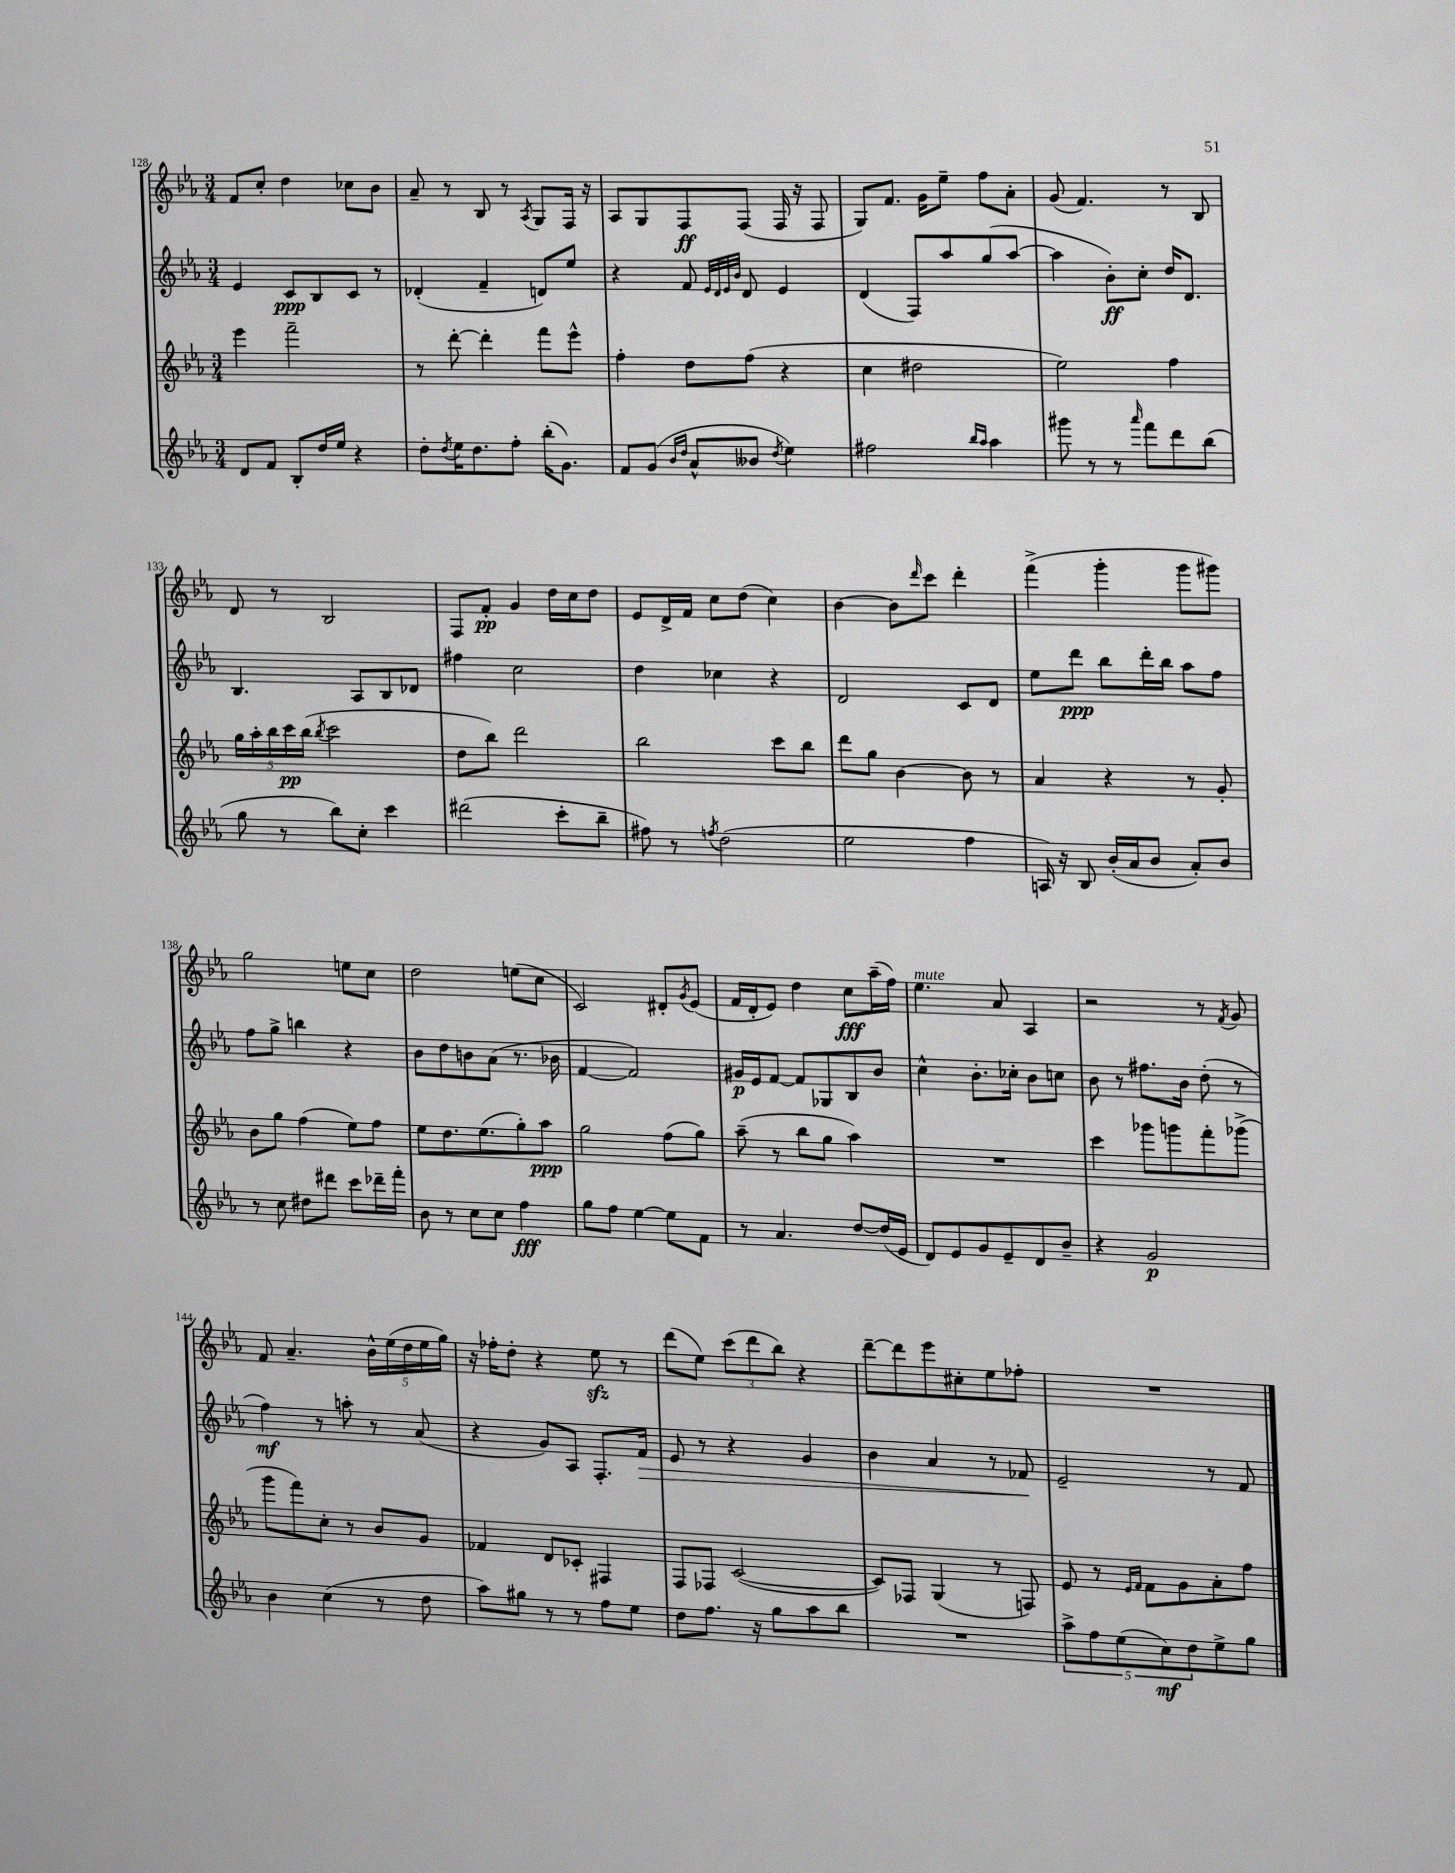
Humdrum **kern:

**kern	**dynam	**kern	**dynam	**kern	**dynam	**kern	**dynam
*part4	*part4	*part3	*part3	*part2	*part2	*part1	*part1
*staff4	*staff4	*staff3	*staff3	*staff2	*staff2	*staff1	*staff1
*clefG2	*	*clefG2	*	*clefG2	*	*clefG2	*
*k[b-e-a-]	*	*k[b-e-a-]	*	*k[b-e-a-]	*	*k[b-e-a-]	*
*M3/4	*	*M3/4	*	*M3/4	*	*M3/4	*
=128	=128	=128	=128	=128	=128	=128	=128
8d/L	.	4eee-\	.	4e-/	.	8f/L	.
8f/J	.	.	.	.	.	8cc'/J	.
8B-'/L	.	2fff~\	.	8c/L	ppp	4dd\	.
16dd/L	.	.	.	8B-/	.	.	.
16ee-/JJ	.	.	.	.	.	.	.
4r	.	.	.	8c/J	.	8cc-X\L	.
.	.	.	.	8r	.	8b-\J	.
=129	=129	=129	=129	=129	=129	=129	=129
8dd'\L	.	8r	.	(4d-X'/	.	8a-~/	.
8qdd/	.	.	.	.	.	.	.
16ee-\K	.	[8ddd'\	.	.	.	8r	.
8.dd\	.	.	.	.	.	.	.
.	.	4ddd'\]	.	4f~/	.	8B-/	.
8ff'\J	.	.	.	.	.	8r	.
.	.	.	.	.	.	8qA-/	.
(16bb-'\KL	.	8fff\L	.	8dn/L)	.	8G/L	.
8.g\J)	.	.	.	.	.	.	.
.	.	8eee-^^\J	.	8ee-/J	.	16F/Jk	.
.	.	.	.	.	.	16r	.
=130	=130	=130	=130	=130	=130	=130	=130
8f/L	.	4ff'\	.	4r	.	8A-/L	.
(8g/J	.	.	.	.	.	8G/	.
16qqb-/LL	.	.	.	.	.	.	.
16qqdd/JJ	.	.	.	.	.	.	.
8a-^^/L	.	8dd\L	.	8f/	.	8F/	ff
.	.	.	.	32qqe-/LLL	.	.	.
.	.	.	.	32qqd/	.	.	.
.	.	.	.	32qqe-/	.	.	.
.	.	.	.	32qqb-/JJJ	.	.	.
8b--X/J	.	(8ff\J	.	8d/	.	(8F/J	.
8qdd/	.	.	.	.	.	.	.
4ee-\)	.	4r	.	4e-/	.	16F/	.
.	.	.	.	.	.	16r	.
.	.	.	.	.	.	8F/	.
=131	=131	=131	=131	=131	=131	=131	=131
2ff#X\	.	4cc\	.	(4d/	.	8G/L)	.
.	.	.	.	.	.	8.f/J	.
.	.	2dd#X\	.	8F/L)	.	.	.
.	.	.	.	.	.	16g\KL	.
.	.	.	.	8aa-/	.	8ee-~\J	.
16qqbb-/LL	.	.	.	.	.	.	.
16qqaa-/JJ	.	.	.	.	.	.	.
4aa-\	.	.	.	(8gg/	.	8ff\L	.
.	.	.	.	[8aa-/J	.	8a-'\J	.
=132	=132	=132	=132	=132	=132	=132	=132
8ggg#X\	.	2ee-\)	.	4aa-\]	.	(8g/	.
8r	.	.	.	.	.	4.f/)	.
8r	.	.	.	8b-'\L)	ff	.	.
16qqaaa-/	.	.	.	.	.	.	.
8fff\L	.	.	.	8cc'\J	.	.	.
8ddd\	.	4ff\	.	16dd/KL	.	8r	.
.	.	.	.	8.d/J	.	.	.
(8bb-\J	.	.	.	.	.	8B-/	.
!!LO:LB:g=z
=133	=133	=133	=133	=133	=133	=133	=133
8gg\	.	20gg\LL	.	4.B-/	.	8d/	.
.	.	20aa-'\	.	.	.	.	.
.	.	20bb-\	.	.	.	.	.
8r	.	.	.	.	.	8r	.
.	.	20ccc\	pp	.	.	.	.
.	.	(20bb-\JJ	.	.	.	.	.
.	.	8qbb-/	.	.	.	.	.
8bb-\L)	.	2ccc\	.	.	.	2B-/	.
8cc'\J	.	.	.	8A-/L	.	.	.
4ccc\	.	.	.	8B-/	.	.	.
.	.	.	.	8d-X/J	.	.	.
=134	=134	=134	=134	=134	=134	=134	=134
(2ddd#X\	.	8dd\L	.	4ff#X\	.	8F/L	.
.	.	8bb-\J)	.	.	.	8f'/J	pp
.	.	2ddd\	.	2cc\	.	4g/	.
8ccc'\L	.	.	.	.	.	16dd\LL	.
.	.	.	.	.	.	16cc\J	.
8bb-~\J	.	.	.	.	.	8dd\J	.
=135	=135	=135	=135	=135	=135	=135	=135
8ff#X\)	.	2bb-\	.	4dd\	.	8e-/L	.
8r	.	.	.	.	.	16d^/L	.
.	.	.	.	.	.	16f/JJ	.
8qffn/	.	.	.	.	.	.	.
(2dd\	.	.	.	4cc-X\	.	8cc\L	.
.	.	.	.	.	.	(8dd\J	.
.	.	8ccc\L	.	4r	.	4cc\)	.
.	.	8bb-\J	.	.	.	.	.
=136	=136	=136	=136	=136	=136	=136	=136
2ee-\	.	8ddd\L	.	2d/	.	[4b-\	.
.	.	8gg\J	.	.	.	.	.
.	.	[4b-\	.	.	.	8b-\L]	.
.	.	.	.	.	.	16qqddd/	.
.	.	.	.	.	.	8ccc\J	.
4ff\	.	8b-\]	.	8c/L	.	4ddd'\	.
.	.	8r	.	8d/J	.	.	.
=137	=137	=137	=137	=137	=137	=137	=137
16An/)	.	4a-/	.	8ee-\L	.	(4fff^\	.
16r	.	.	.	.	.	.	.
8B-/	.	.	.	8ddd\J	ppp	.	.
(16b-'/LL	.	4r	.	8bb-\L	.	4ggg'\	.
16a-/J	.	.	.	.	.	.	.
8b-/J	.	.	.	16ddd'\L	.	.	.
.	.	.	.	16bb-\JJ	.	.	.
8a-'/L)	.	8r	.	8aa-\L	.	8ggg\L	.
8b-/J	.	8g'/	.	8ff\J	.	8ggg#X\J)	.
!!LO:LB:g=z
=138	=138	=138	=138	=138	=138	=138	=138
8r	.	8b-\L	.	8ff\L	.	2gg\	.
8cc\	.	8gg\J	.	8gg^\J	.	.	.
8dd#X\L	.	(4ff\	.	4bbn\	.	.	.
8ddd#X\J	.	.	.	.	.	.	.
8ccc\L	.	8ee-\L)	.	4r	.	8een\L	.
16ddd-X~\L	.	8ff\J	.	.	.	8cc\J	.
16fff'\JJ	.	.	.	.	.	.	.
=139	=139	=139	=139	=139	=139	=139	=139
8b-\	.	8ee-\L	.	8b-\L	.	2dd\	.
8r	.	8.dd\	.	8dd\	.	.	.
8cc\L	.	.	.	8bn\	.	.	.
.	.	(8.ee-\	.	.	.	.	.
8cc\J	.	.	.	(8a-\J	.	.	.
4ff\	fff	8gg'\)	.	8.r	.	(8een\L	.
.	.	8aa-\J	ppp	.	.	8cc\J	.
.	.	.	.	16b-X\	.	.	.
=140	=140	=140	=140	=140	=140	=140	=140
8gg\L	.	2gg\	.	[4f/	.	2c/)	.
8ff\J	.	.	.	.	.	.	.
[4ee-\	.	.	.	2f/])	.	.	.
8ee-\L]	.	(8ff\L	.	.	.	8d#X'/L	.
.	.	.	.	.	.	8qg/	.
8f\J	.	8gg\J)	.	.	.	(8e-/J	.
=141	=141	=141	=141	=141	=141	=141	=141
8r	.	(8aa-~\	.	16g#X/LL	p	16f/LL	.
.	.	.	.	16e-/J	.	16d'/J	.
4.a-/	.	8r	.	[8f/J	.	8e-/J)	.
.	.	8bb-\L	.	8f/L]	.	4dd\	.
.	.	8gg\J	.	8G-X/	.	.	.
[8dd/L	.	4aa-\)	.	8B-/	.	8cc\L	fff
(16dd/L]	.	.	.	8b-/J	.	(16aa-~\L	.
16e-/JJ	.	.	.	.	.	16ff\JJ)	.
=142	=142	=142	=142	=142	=142	=142	=142
!	!	!	!	!	!	!LO:TX:a:i:t=mute	!
8d/L)	.	2.r	.	4cc^^\	.	4.ee-\	.
8e-/	.	.	.	.	.	.	.
8g/	.	.	.	8.b-'\L	.	.	.
8e-~/	.	.	.	.	.	8a-/	.
.	.	.	.	16cc-X'\Jk	.	.	.
8d/	.	.	.	8b-\L	.	4A-/	.
8b-~/J	.	.	.	8ccn\J	.	.	.
=143	=143	=143	=143	=143	=143	=143	=143
4r	.	4ccc\	.	8b-\	.	2r	.
.	.	.	.	8r	.	.	.
2g/	p	8ggg-X\L	.	8.ff#X\L	.	.	.
.	.	8gggn\	.	.	.	.	.
.	.	.	.	16b-\Jk	.	.	.
.	.	8fff'\	.	(8dd'\	.	8r	.
.	.	.	.	.	.	8qf/	.
.	.	(8ggg-X^\J	.	8r	.	8g/	.
!!LO:LB:g=z
=144	=144	=144	=144	=144	=144	=144	=144
4b-\	.	8ggg\L	.	4ff\)	mf	8f/	.
.	.	8fff\)	.	.	.	4.a-~/	.
(4cc\	.	8cc'\J	.	8r	.	.	.
.	.	8r	.	8aan'\	.	.	.
8r	.	8b-/L	.	8r	.	20b-^^\LL	.
.	.	.	.	.	.	(20ee-\	.
.	.	.	.	.	.	20dd\	.
8dd\	.	8g/J	.	(8a-/	.	.	.
.	.	.	.	.	.	20ee-\	.
.	.	.	.	.	.	20gg\JJ)	.
=145	=145	=145	=145	=145	=145	=145	=145
8aa-\L)	.	4f-X/	.	4r	.	16r	.
.	.	.	.	.	.	16ff-X'\KL	.
8gg#X\J	.	.	.	.	.	8dd'\J	.
8r	.	8d/L	.	8g/L)	.	4r	.
8r	.	8c-X'/J	.	8A-/J	.	.	.
8ff\L	.	4F#X/	.	8.F'/L	.	8ee-zz\	.
8ee-\J	.	.	.	.	.	8r	.
!	!	!	!	!	!LO:HP:b	!	!
.	.	.	.	16f/Jk	>	.	.
=146	=146	=146	=146	=146	=146	=146	=146
8dd\L	.	8F/L	.	8e-/	.	(8ddd\L	.
8.ff\J	.	8F-X/J	.	8r	.	8ee-\J)	.
.	.	([2c/	.	4r	.	(12ccc\L	.
16r	.	.	.	.	.	.	.
.	.	.	.	.	.	12ddd\	.
8gg\L	.	.	.	.	.	.	.
.	.	.	.	.	.	12bb-\J)	.
8aa-\	.	.	.	4g/	.	4r	.
8bb-\J	.	.	.	.	.	.	.
=147	=147	=147	=147	=147	=147	=147	=147
2.r	.	8c/L])	.	4b-\	.	[8ddd~\L	.
.	.	8F-X/J	.	.	.	8ddd\]	.
.	.	(4G/	.	4a-/	.	8eee-\	.
.	.	.	.	.	.	8cc#X'\	.
.	.	8r	.	8r	.	8ee-\	.
.	.	8Fn/)	.	8f-X/	.	8ff-X'\J	.
.	.	.	.	.	]	.	.
=148	=148	=148	=148	=148	=148	=148	=148
10aa-^\L	.	8e-/	.	2e-~/	.	2.r	.
10ff\	.	.	.	.	.	.	.
.	.	8r	.	.	.	.	.
(10ee-\	.	.	.	.	.	.	.
.	.	16qqe-/LL	.	.	.	.	.
.	.	16qqf/JJ	.	.	.	.	.
.	.	8f\L	.	.	.	.	.
10cc\)	mf	.	.	.	.	.	.
.	.	8g\	.	.	.	.	.
10dd\	.	.	.	.	.	.	.
8ee-^\	.	8a-'\	.	8r	.	.	.
8gg\J	.	8ff\J	.	8f/	.	.	.
==	==	==	==	==	==	==	==
*-	*-	*-	*-	*-	*-	*-	*-
